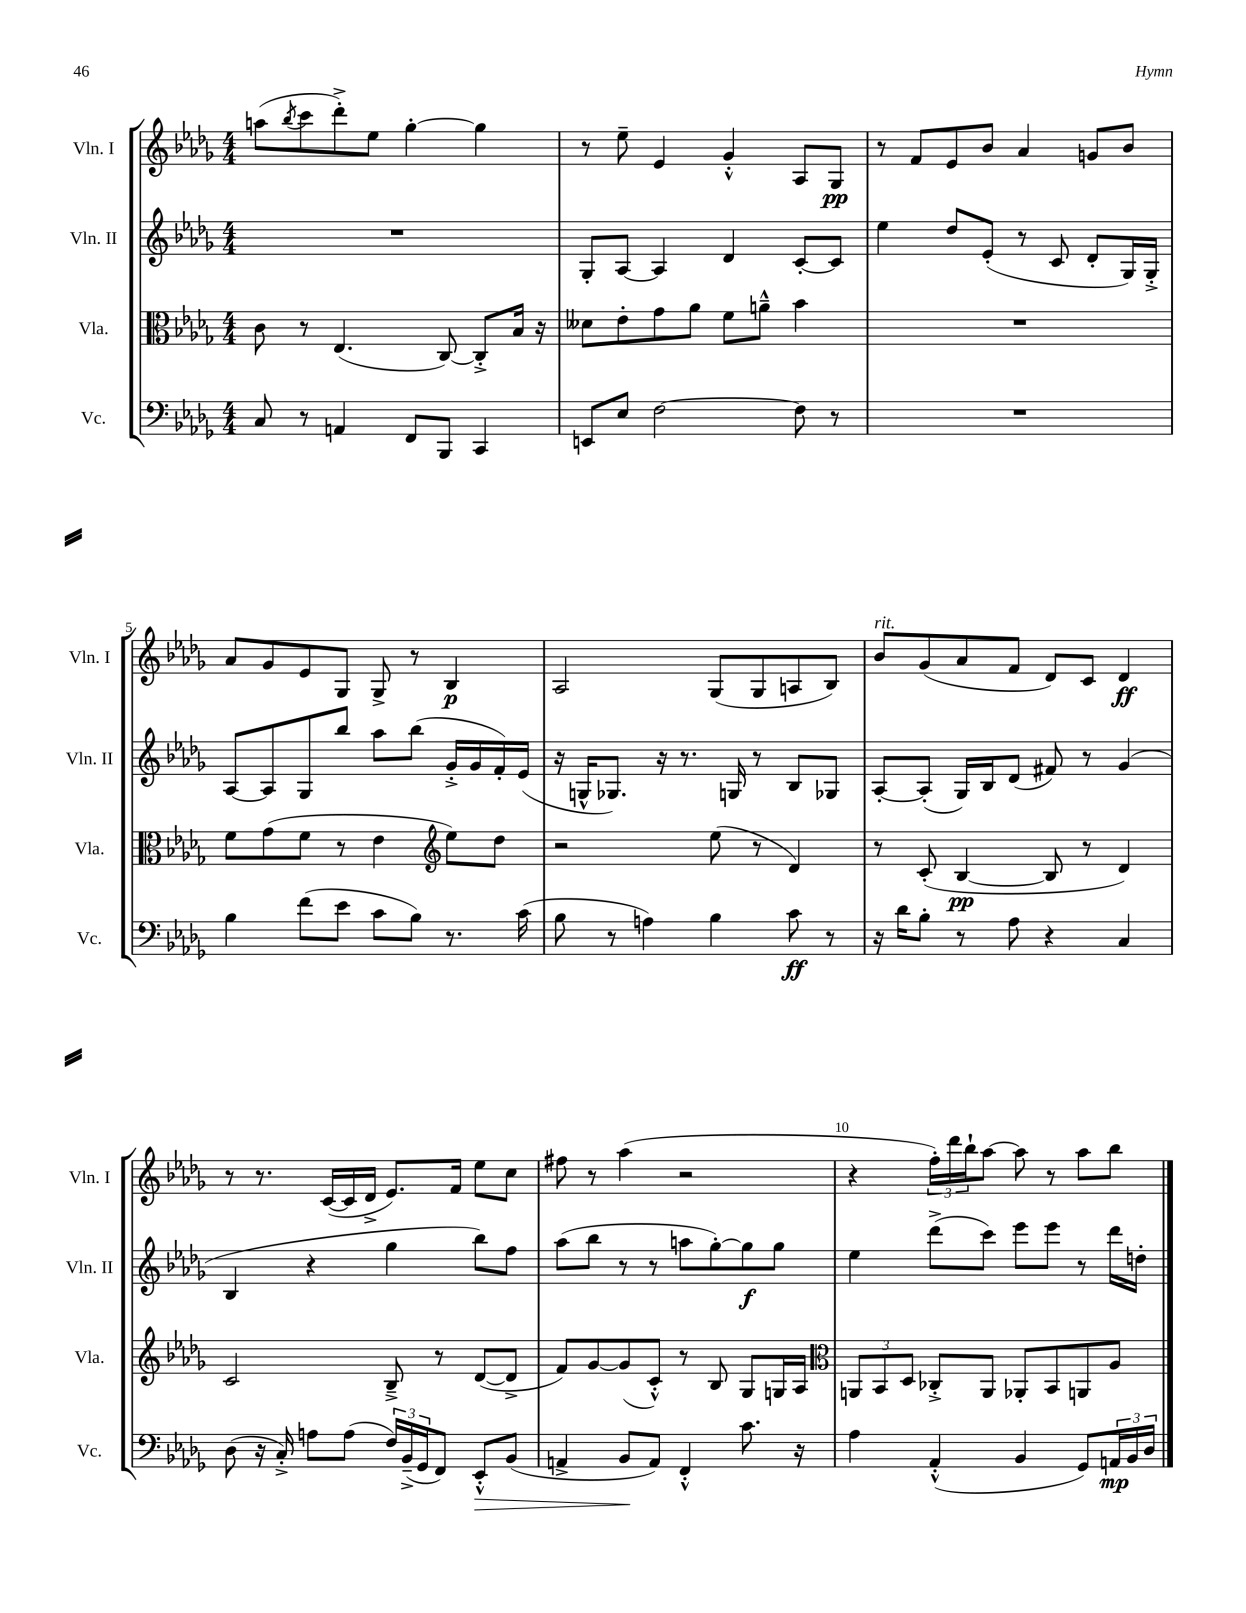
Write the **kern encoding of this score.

**kern	**kern	**kern	**kern
*staff4	*staff3	*staff2	*staff1
*clefF4	*clefC3	*clefG2	*clefG2
*k[b-e-a-d-g-]	*k[b-e-a-d-g-]	*k[b-e-a-d-g-]	*k[b-e-a-d-g-]
*M4/4	*M4/4	*M4/4	*M4/4
8C	8c	1r	(8aa
.	.	.	8qbb-
8r	8r	.	8ccc
4AA	(4.E-	.	8ddd-'^)
.	.	.	8ee-
8FF	.	.	[4gg-'
8BBB-	[8C)	.	.
4CC	8C'^]	.	4gg-]
.	16B-	.	.
.	16r	.	.
=	=	=	=
8EE	8d--	8G-'	8r
8E-	8e-'	[8A-	8ee-~
[2F	8g-	4A-]	4e-
.	8a-	.	.
.	8f	4d-	4g-'^^
.	8a~^^	.	.
8F]	4b-	[8c'	8A-
8r	.	8c]	8G-
=	=	=	=
1r	1r	4ee-	8r
.	.	.	8f
.	.	8dd-	8e-
.	.	(8e-'	8b-
.	.	8r	4a-
.	.	8c	.
.	.	8d-'	8g
.	.	16G-)	8b-
.	.	16G-'^	.
=	=	=	=
4B-	8f	[8A-	8a-
.	(8g-	8A-]	8g-
(8f	8f	8G-	8e-
8e-	8r	8bb-	8G-
8c	4e-	8aa-	8G-^
8B-)	.	(8bb-	8r
*	*clefG2	*	*
8.r	8ee-)	16g-'^	4B-
.	.	16g-	.
.	8dd-	16f')	.
(16c	.	(16e-	.
=	=	=	=
8B-	2r	16r	2A-
.	.	16G^^	.
8r	.	8.G-)	.
4A)	.	.	.
.	.	16r	.
.	.	8.r	.
4B-	(8ee-	.	(8G-
.	.	16G	.
.	8r	8r	8G-
8c	4d-)	8B-	8A
8r	.	8G-	8B-)
=	=	=	=
16r	8r	[8A-'	8b-
16d-	.	.	.
8B-'	(8c'	(8A-']	(8g-
8r	[4B-	16G-)	8a-
.	.	16B-	.
8A-	.	(8d-	8f
4r	8B-]	8f#)	8d-)
.	8r	8r	8c
4C	4d-)	(4g-	4d-
=	=	=	=
(8D-	2c	4B-	8r
16r	.	.	8.r
16C'^)	.	.	.
8A	.	4r	.
.	.	.	([16c
(8A	.	.	16c]
.	.	.	16d-^
24F)	8B-~^	4gg-	8.e-)
(24BB-~^	.	.	.
24GG-	.	.	.
8FF)	8r	.	.
.	.	.	16f
8EE-'^^	([8d-	8bb-)	8ee-
(8BB-	8d-^]	8ff	8cc
=	=	=	=
4AA^	8f)	(8aa-	8ff#
.	[8g-	8bb-	8r
8BB-	(8g-]	8r	(4aa-
8AA)	8c'^^)	8r	.
4FF'^^	8r	8aa	2r
.	8B-	[8gg-')	.
8.c	8G-	8gg-]	.
.	16G	8gg-	.
16r	16A-	.	.
=	=	=	=
*	*clefC3	*	*
4A-	12AA	4ee-	4r
.	12BB-	.	.
.	12D-	.	.
(4AA-'^^	8C-'^	(8ddd-^	24ff')
.	.	.	24ddd-
.	.	.	24bb-`
.	8AA	8ccc)	[8aa-
4BB-	8AA-'	8eee-	8aa-]
.	8BB-	8eee-	8r
8GG-)	8AA	8r	8aa-
24AA	8A-	16ddd-	8bb-
24BB-	.	.	.
.	.	16dd'	.
24D-	.	.	.
==	==	==	==
*-	*-	*-	*-
